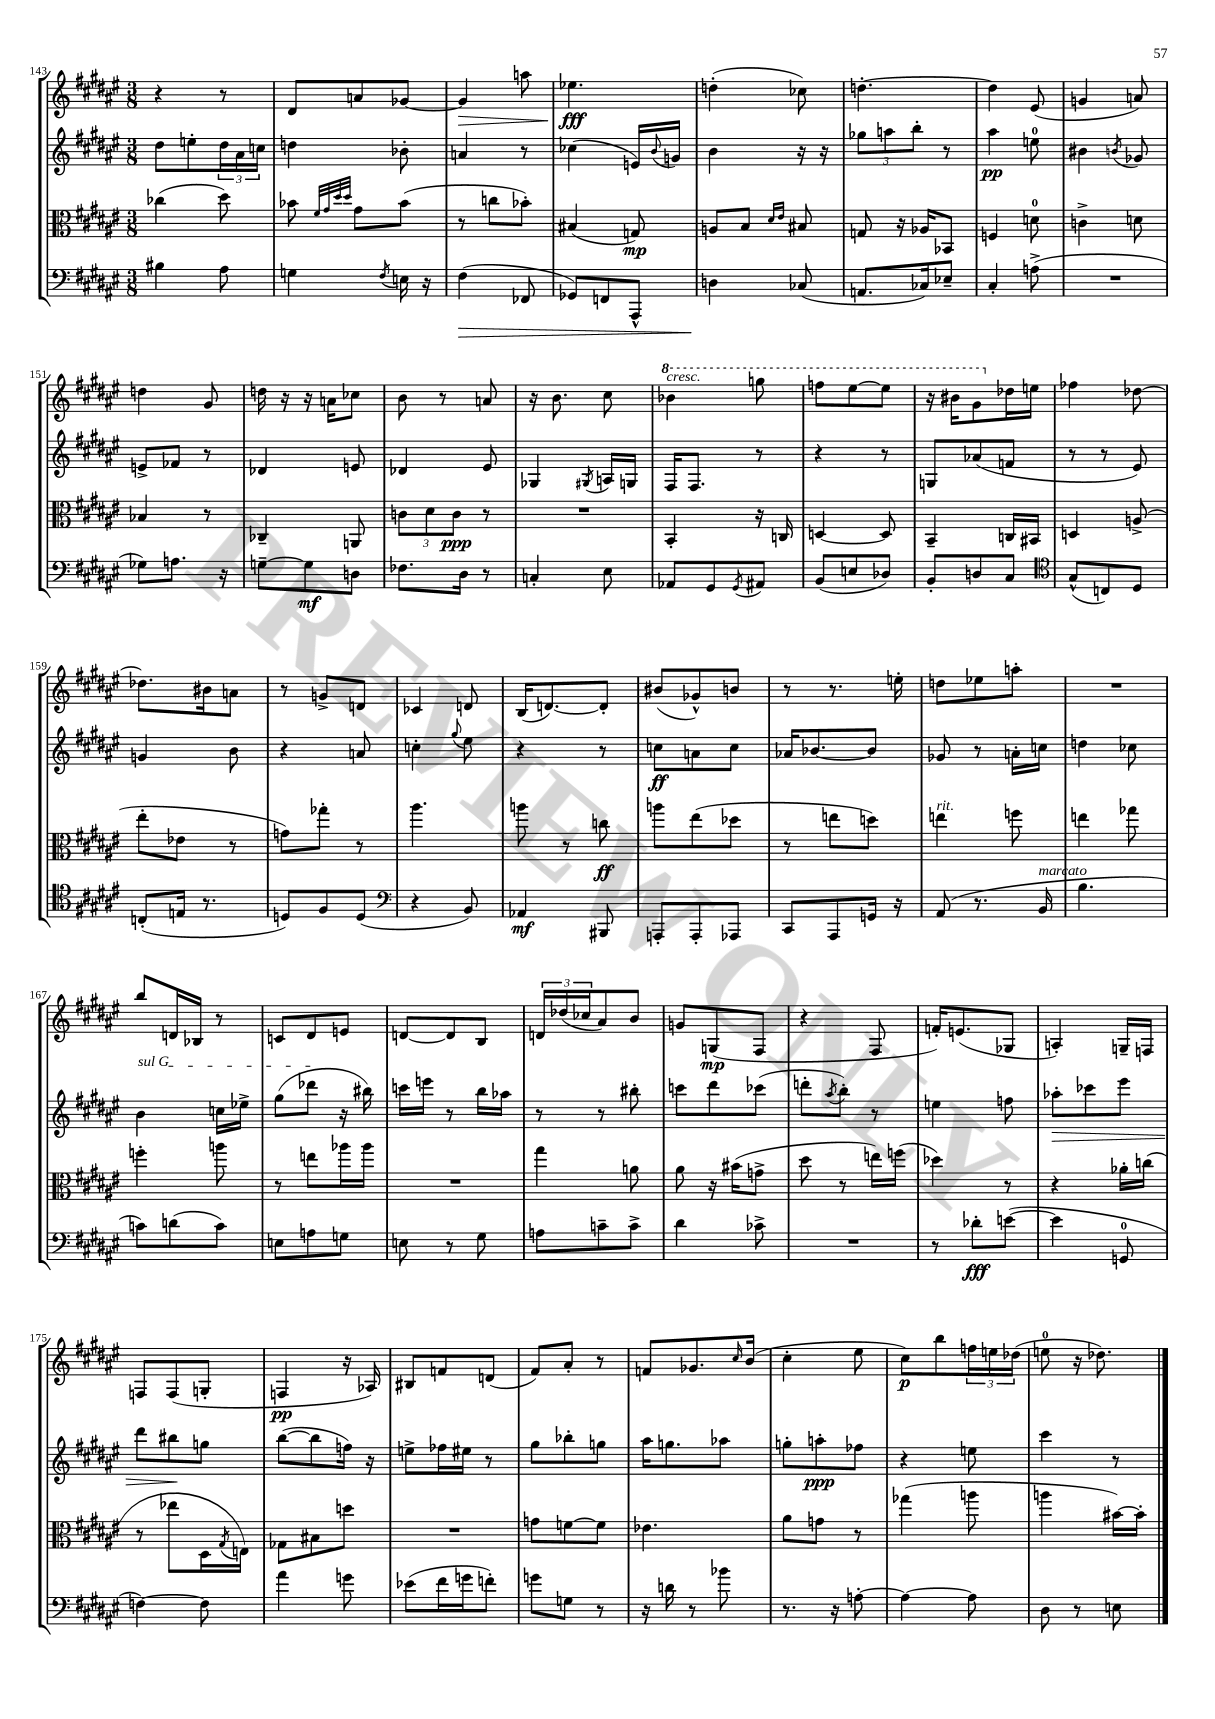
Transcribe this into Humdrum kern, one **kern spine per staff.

**kern	**kern	**kern	**kern
*staff4	*staff3	*staff2	*staff1
*clefF4	*clefC3	*clefG2	*clefG2
*k[f#c#g#d#a#e#]	*k[f#c#g#d#a#e#]	*k[f#c#g#d#a#e#]	*k[f#c#g#d#a#e#]
*M3/8	*M3/8	*M3/8	*M3/8
4B#\	(4cc-\	8dd#\L	4r
.	.	8ee'\	.
8A#\	8dd#\)	24dd#\L	8r
.	.	24a#\	.
.	.	24cc\JJ	.
=	=	=	=
4G\	8b-\	4dd\	8d#/L
.	32qqf#/LLL	.	.
.	32qqg#/	.	.
.	32qqdd#/	.	.
.	32qqdd#/JJJ	.	.
.	8g#\L	.	8a/
8qF#/	.	.	.
16E\	(8b-\J	8b-'\	[8g-/J
16r	.	.	.
=	=	=	=
(4F#\	8r	4a/	4g-/]
.	8cc\L	.	.
8FF-/	8b-'\J)	8r	8aa\
=	=	=	=
8GG-/L)	(4B#/	(4cc-\	4.ee-\
8FF/	.	.	.
8AAA#^^/J	8G/)	16e/LL)	.
.	.	8qqb/	.
.	.	16g/JJ	.
=	=	=	=
4D\	8A/L	4b\	(4dd'\
.	8B/J	.	.
.	16qqd#/LL	.	.
.	16qqe#/JJ	.	.
(8C-/	8B#/	16r	8cc-\)
.	.	16r	.
=	=	=	=
8.AA/L	8G/	12gg-\L	[4.dd'\
.	.	12aa\	.
.	16r	.	.
.	.	12bb'\J	.
16C-/k)	16A-/LK	.	.
8E-~/J	8BB-/J	8r	.
=	=	=	=
4C#'/	4F/	4aa#\	4dd\]
(8A^\	8d\	8ee\	(8e#/
=	=	=	=
4.r	4c^\	4b#\	4g/
.	.	8qb/	.
.	8d\	8g-/	8a/)
=	=	=	=
8G-\L)	4B-/	8e^/L	4dd\
8.A\J	.	8f-/J	.
.	8r	8r	8g#/
16r	.	.	.
=	=	=	=
[8G~\L	4C-~/	4d-/	16dd\
.	.	.	16r
8G\]	.	.	16r
.	.	.	16a\LK
8D\J	8AA/	8e/	8cc-\J
=	=	=	=
8.F-\L	12c\L	4d-/	8b\
.	12d#\	.	.
.	.	.	8r
.	12c\J	.	.
16D#\Jk	.	.	.
8r	8r	8e#/	8a/
=	=	=	=
4C'/	4.r	4G-/	16r
.	.	.	8.b\
.	.	8qG#/	.
8E#\	.	16A/LL	8cc#\
.	.	16G/JJ	.
=	=	=	=
8AA-/L	4BB'/	16F#/LK	4bb-\
.	.	8.F#/J	.
8GG#/	.	.	.
8qGG#/	.	.	.
8AA#/J	16r	8r	8ggg\
.	16C/	.	.
=	=	=	=
(8BB/L	[4D/	4r	8fff\L
8E/	.	.	[8eee#\
8D-/J)	8D/]	8r	8eee#\]J
=	=	=	=
8BB'/L	4BB~/	8G/L	16r
.	.	.	16bb#\LK
8D/	.	(8a-/	8gg#\
8C#/J	16C/LL	8f/J	16dd-\L
.	16BB#/JJ	.	16ee\JJ
=	=	=	=
*clefC4	*	*	*
(8G#^^/L	4D/	8r	4ff-\
8C/)	.	8r	.
8D#/J	(8A^/	8e#/)	[8dd-\
=	=	=	=
(8C'/L	8ee#'\L	4g/	8.dd-\]L
16E/Jk	8e-\J	.	.
8.r	.	.	16b#\k
.	8r	8b\	8a\J
=	=	=	=
8D/L)	8g\L)	4r	8r
8F#/	8gg-'\J	.	8g^/L
(8D/J	8r	8a/	8d/J
=	=	=	=
*clefF4	*	*	*
4r	4.aa#\	4cc'\	4c-/
.	.	8qqgg#/	.
8BB/)	.	8ee#\	8d/
=	=	=	=
4AA-/	8aa\	4r	(16B/LK
.	.	.	[8.d/)
.	8r	.	.
8BBB#/	8cc\	8r	8d'/]J
=	=	=	=
8AAA'/L	8aa\L	8cc\L	(8b#/L
8AAA'/	(8ee#\	8a\	8g-^^/)
8AAA-/J	8dd-\J	8cc\J	8b/J
=	=	=	=
8CC#/L	8r	16a-/LK	8r
.	.	[8.b-/	.
8AAA#/	8ee\L	.	8.r
16GG/Jk	8dd\J)	8b-/]J	.
16r	.	.	16ee'\
=	=	=	=
(8AA#/	4ee\	8g-/	8dd\L
8.r	.	8r	8ee-\
.	8ff\	16a'\LL	8aa'\J
16BB/	.	16cc\JJ	.
=	=	=	=
4.B\	4ee\	4dd\	4.r
.	8gg-\	8cc-\	.
=	=	=	=
8c\L)	4ff'\	4b\	8bb/L
(8d\	.	.	16d/L
.	.	.	16B-/JJ
8c\J)	8aa\	16cc\LL	8r
.	.	16ee-^\JJ	.
=	=	=	=
8E\L	8r	(8gg#\L	8c/L
8A\	8ee\L	8ddd-\J	8d#/
8G\J	16aa-\L	16r	8e/J
.	16aa-\JJ	16bb#\)	.
=	=	=	=
8E\	4.r	16ccc\LL	[8d/L
.	.	16eee\JJ	.
8r	.	8r	8d/]
8G#\	.	16bb\LL	8B/J
.	.	16aa-\JJ	.
=	=	=	=
8A\L	4gg#\	8r	24d/LL
.	.	.	(24dd-/
.	.	.	24cc-/J
8c~\	.	8r	8a#/)
8c^\J	8a\	8bb#'\	8b/J
=	=	=	=
4d#\	8a#\	8ccc\L	8g/L
.	16r	8ddd#\	(8G/
.	(16b#\LK	.	.
8c-^\	8g^\J	(8ccc-\J	8F#/J
=	=	=	=
4.r	8dd#\	8ddd'\L	4r
.	.	8qaa#/	.
.	8r	8bb'\J)	.
.	16ee\LL)	8r	8F#/
.	(16ff\JJ	.	.
=	=	=	=
8r	4dd-\)	4ee\	16f'/LK)
.	.	.	(8.e/
8d-'\L	.	.	.
([8e\J	8r	8ff\	8G-/J
=	=	=	=
4e\]	4r	8aa-'\L	4A'/)
.	.	8ccc-\	.
8GG/	16a-'\LL	8eee#\J	16G~/LL
.	(16cc\JJ	.	16F/JJ
=	=	=	=
[4F\)	8r	8ddd#\L	8F/L
.	8ee-\L	8bb#\	(8F/
8F\]	16D#\L	8gg\J	8G'/J
.	8qG#/	.	.
.	16E\JJ)	.	.
=	=	=	=
4a#\	8G-\L	([8bb\L	4F/
.	8B#\	8bb\]	.
8g\	8dd\J	16ff\Jk)	16r
.	.	16r	16A-/)
=	=	=	=
(8e-\L	4.r	8ee^\L	8B#/L
16f#\L	.	16ff-\L	8f/
16g\J	.	16ee#\JJ	.
8f'\J)	.	8r	(8d/J
=	=	=	=
8g\L	8g\L	8gg#\L	8f#/L)
8G\J	[8f\	8bb-'\	8a#'/J
8r	8f\]J	8gg\J	8r
=	=	=	=
16r	4.e-\	16aa#\LK	8f/L
16d\	.	8.gg\	.
8r	.	.	8.g-/
8b-\	.	8aa-\J	.
.	.	.	16qqcc#/
.	.	.	(16b/Jk
=	=	=	=
8.r	8a#\L	8gg'\L	4cc#'\
.	8g\J	8aa'\	.
16r	.	.	.
[8A'\	8r	8ff-\J	8ee#\
=	=	=	=
4A\_	(4gg-\	4r	8cc#\L)
.	.	.	8bb\
8A\]	8aa\	8ee\	24ff\L
.	.	.	24ee\
.	.	.	(24dd-\JJ
=	=	=	=
8D#\	4aa\	4ccc#\	8ee\
8r	.	.	16r
.	.	.	8.dd-\)
8E\	[16b#\LL)	8r	.
.	16b#'\]JJ	.	.
==	==	==	==
*-	*-	*-	*-
